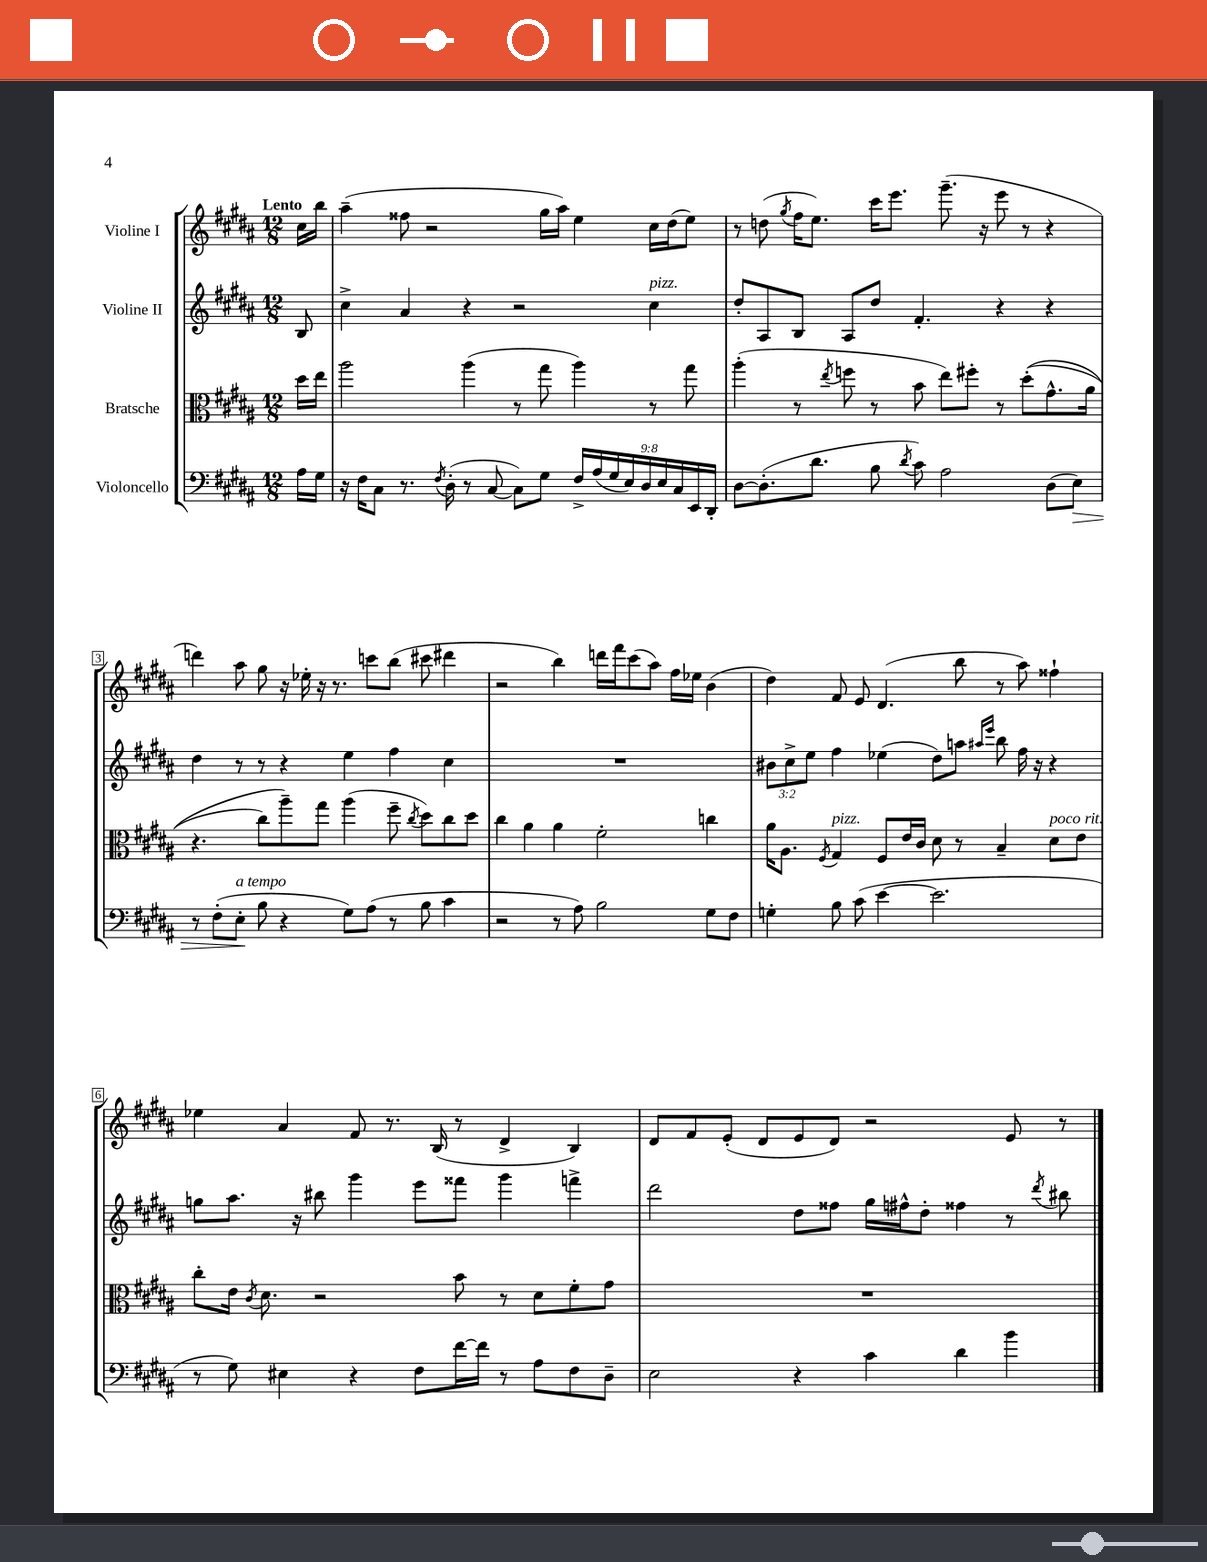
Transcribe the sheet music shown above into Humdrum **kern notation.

**kern	**dynam	**kern	**kern	**kern
*part4	*part4	*part3	*part2	*part1
*staff4	*staff4	*staff3	*staff2	*staff1
*I"Violoncello	*	*I"Bratsche	*I"Violine II	*I"Violine I
*clefF4	*	*clefC3	*clefG2	*clefG2
*k[f#c#g#d#a#]	*	*k[f#c#g#d#a#]	*k[f#c#g#d#a#]	*k[f#c#g#d#a#]
*M12/8	*	*M12/8	*M12/8	*M12/8
=	=	=	=	=
!	!	!	!	!LO:TX:a:B:t=Lento
16A#\LL	.	16dd#\LL	8B/	16cc#\LL
16G#\JJ	.	16ee\JJ	.	16bb\JJ
=1	=1	=1	=1	=1
16r	.	2aa#\	4cc#^\	(4aa#~\
16F#\KL	.	.	.	.
8C#\J	.	.	.	.
8.r	.	.	4a#/	8ff##X\
.	.	.	.	2r
8qF#/	.	.	.	.
(16D#'\	.	.	.	.
8r	.	(4aa#\	4r	.
[8C#/	.	.	.	.
8C#\L])	.	8r	2r	.
8G#\J	.	8gg#\	.	16gg#\LL
.	.	.	.	16aa#\JJ)
18F#^/LL	.	4aa#\)	.	4ee\
(18A#/	.	.	.	.
18G#/	.	.	.	.
18E/)	.	.	.	.
18D#/	.	.	.	.
!	!	!	!LO:TX:a:i:t=pizz.	!
.	.	8r	4cc#\	16cc#\LL
18E/	.	.	.	.
.	.	.	.	(16dd#\J
18C#/	.	.	.	.
.	.	8gg#\	.	8ee\J)
18EE/	.	.	.	.
18DD#'/JJ	.	.	.	.
=2	=2	=2	=2	=2
[8D#\L	.	(4aa#'\	8dd#'/L	8r
(8.D#'\]	.	.	8A#/	(8ddn\
.	.	.	.	8qgg#/
.	.	8r	8B/J	16ff#\KL
8.d#\J	.	.	.	8.ee\J)
.	.	8qee/	.	.
.	.	8ffn\	8A#/L	.
8B\	.	8r	8dd#/J	16ccc#\KL
.	.	.	.	8.eee\J
8qd#/	.	.	.	.
8c#\)	.	8b\	4.f#'/	.
2A#\	.	8ee\L)	.	(8.ggg#~\
.	.	8ff#X'\J	.	.
.	.	.	.	16r
.	.	8r	4r	8eee\
.	.	((8dd#'\L	.	8r
(8D#\L	.	8.g#^^\	4r	4r
!	!LO:HP:b	!	!	!
8E\J)	>	.	.	.
.	.	16a#\Jk	.	.
!!LO:LB:g=z
=3	=3	=3	=3	=3
8r	.	4.r	4dd#\	4dddn\)
(8F#'\L	.	.	.	.
!LO:TX:a:i:t=a tempo	!	!	!	!
8E'\J	.	.	8r	8aa#\
8B\	]	8cc#\L)	8r	8gg#\
4r	.	8aa#~\)	4r	16r
.	.	.	.	16ee-X'\
.	.	8gg#\J	.	16r
.	.	.	.	8.r
8G#\L)	.	(4aa#\	4ee\	.
(8A#\J	.	.	.	8cccn\L
8r	.	8ff#~\	4ff#\	(8bb\J
.	.	8qcc#/	.	.
8B\	.	8dd#\L)	.	8ccc#X\
4c#\	.	8cc#\	4cc#\	4ddd#X\
.	.	8dd#\J	.	.
=4	=4	=4	=4	=4
2r	.	4cc#\	1.r	2r
.	.	4a#\	.	.
8r	.	4a#\	.	4bb\)
8A#\)	.	.	.	.
2B\	.	2f#'\	.	16dddn\LL
.	.	.	.	16fff#\J
.	.	.	.	(8ccc#\
.	.	.	.	8aa#\J)
.	.	.	.	16ff#\LL
.	.	.	.	16ee-X\JJ
8G#\L	.	4ccn\	.	(4b\
8F#\J	.	.	.	.
=5	=5	=5	=5	=5
4Gn'\	.	16a#\KL	12b#X\L	4dd#\)
.	.	8.A#\J	.	.
.	.	.	12cc#^\	.
.	.	.	12ee\J	.
.	.	8qF#/	.	.
!	!	!LO:TX:a:i:t=pizz.	!	!
8B\	.	4G#/	4ff#\	8f#/
(8c#\	.	.	.	8e/
[4e\	.	8F#/L	(4ee-X\	(4.d#/
.	.	16e/L	.	.
.	.	16c#/JJ	.	.
2.e\]	.	8d#\	8dd#\L)	.
.	.	8r	8aan\J	8bb\
.	.	.	16qqaa#X/LL	.
.	.	.	16qqeee/JJ	.
.	.	4B~/	8bb\	8r
.	.	.	16ff#\	8aa#\)
.	.	.	16r	.
!	!	!LO:TX:a:i:t=poco rit.	!	!
.	.	8d#\L	4r	4ff##X`\
.	.	8e\J	.	.
!!LO:LB:g=z
=6	=6	=6	=6	=6
8r	.	8cc#'\L	8ggn\L	4ee-X\
8G#\)	.	16e\Jk	8.aa#\J	.
.	.	8qc#/	.	.
.	.	8.d#\	.	.
4E#X\	.	.	.	4a#/
.	.	.	16r	.
.	.	2r	8bb#X\	.
4r	.	.	4ggg#\	8f#/
.	.	.	.	8.r
8F#\L	.	.	8eee\L	.
.	.	.	.	(16B/
[16f#\L	.	8b\	8fff##X\J	8r
16f#\JJ]	.	.	.	.
8r	.	8r	4ggg#\	4d#^/
8A#\L	.	8d#\L	.	.
8F#\	.	8f#'\	4fffn^\	4B/)
8D#~\J	.	8g#\J	.	.
=7	=7	=7	=7	=7
2E\	.	1.r	2ddd#\	8d#/L
.	.	.	.	8f#/
.	.	.	.	(8e'/J
.	.	.	.	8d#/L
4r	.	.	8dd#\L	8e/
.	.	.	8ff##X\J	8d#/J)
4c#\	.	.	16gg#\LL	2r
.	.	.	16ff#X^^\J	.
.	.	.	8dd#'\J	.
4d#\	.	.	4ff##X\	.
4b\	.	.	8r	8e/
.	.	.	8qddd#/	.
.	.	.	8bb#X\	8r
==	==	==	==	==
*-	*-	*-	*-	*-
